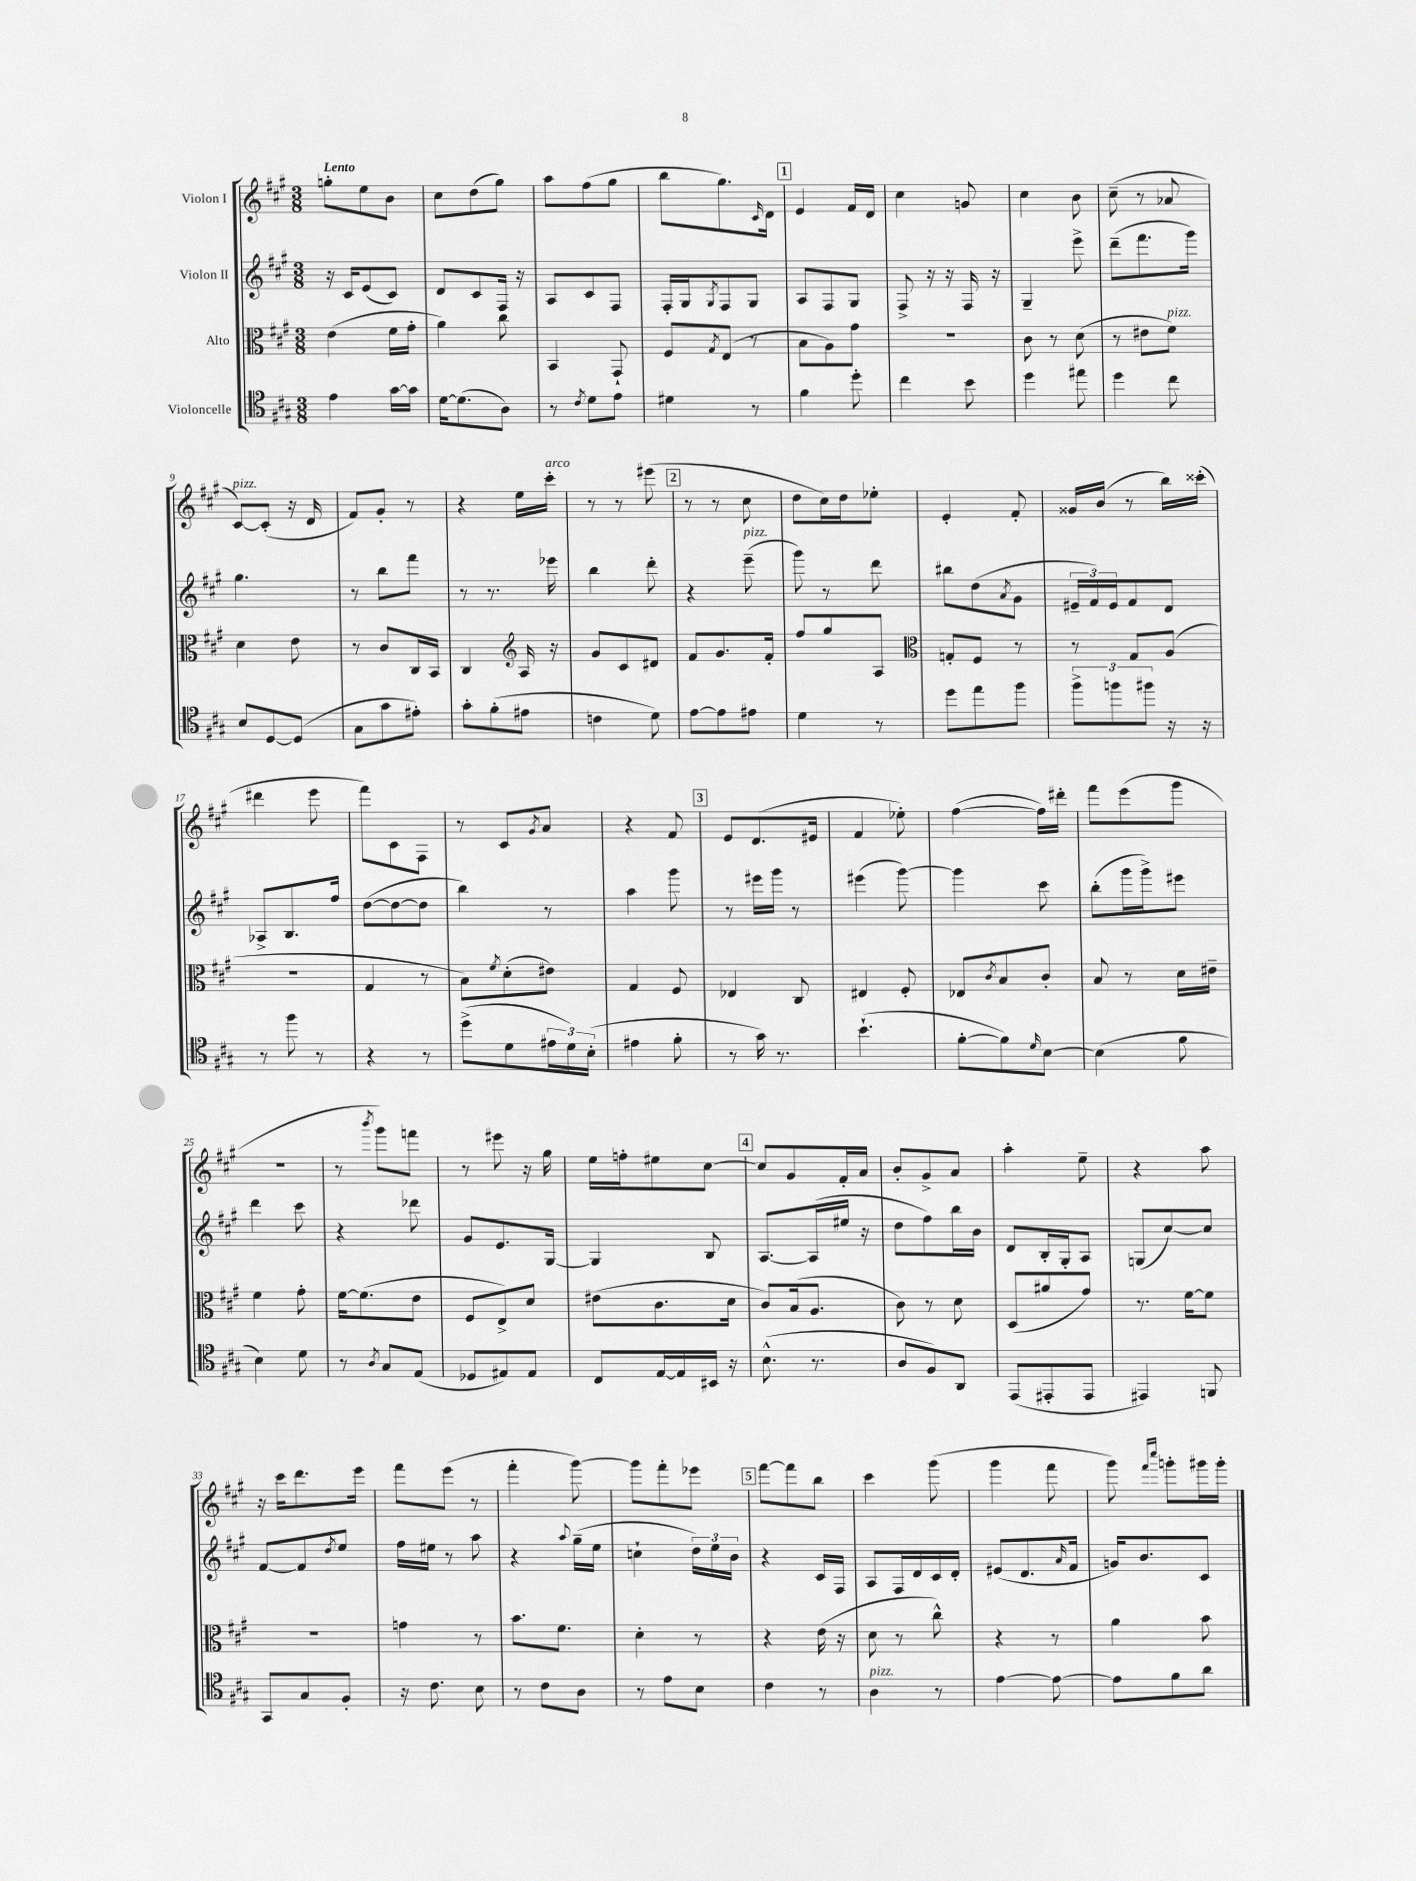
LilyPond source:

<<
\new StaffGroup <<
\new Staff = "s0" \with { instrumentName = "Violon I" } {
    \clef treble \key a \major \numericTimeSignature \time 3/8 \tempo "Lento"
    g''8-. e''8 b'8 |
    cis''8 d''8( gis''8) |
    a''8 fis''8( gis''8 |
    b''8 gis''8.) \grace { cis'16 } d'16 |
    \mark \markup { \box "1" } e'4 fis'16 d'16 |
    cis''4 g'8 |
    cis''4 b'8 |
    cis''8--( r8 aes'8 |
    cis'8~^\markup { \italic "pizz." }) cis'8-.( r16 d'16 |
    fis'8) gis'8-. r8 |
    r4 e''16 cis'''16-.^\markup { \italic "arco" } |
    r8 r8 eis'''8( |
    \mark \markup { \box "2" } r8 r8 cis''8 |
    d''8 cis''16) d''16 ees''8-. |
    e'4-. fis'8-. |
    gisis'16 b'16( r8 b''16) cisis'''16-.( |
    dis'''4 e'''8 |
    fis'''8) cis'8 fis8 |
    r8 cis'8 \acciaccatura { gis'8 } a'8 |
    r4 fis'8 |
    \mark \markup { \box "3" } e'8 d'8.( eis'16 |
    fis'4 ees''8-.) |
    fis''4~( fis''16) dis'''16-. |
    fis'''8 e'''8( gis'''8 |
    r4. |
    r8 \acciaccatura { b'''8 } gis'''8) f'''8 |
    r8 eis'''8 r16 gis''16 |
    e''16 f''16-. eis''8 cis''8~ |
    \mark \markup { \box "4" } cis''8 gis'8 fis'16-. a'16 |
    b'8-. gis'8-> a'8 |
    a''4-. e''8-- |
    r4 a''8 |
    r16 cis'''16 d'''8. e'''16 |
    fis'''8 e'''8( r8 |
    fis'''4-. gis'''8~) |
    gis'''8 fis'''8-. ees'''8 |
    \mark \markup { \box "5" } fis'''8~ fis'''8 b''8 |
    cis'''4 gis'''8( |
    gis'''4 fis'''8 |
    gis'''8) \grace { fis'''16 cis''''16 } g'''8-. gis'''16 gis'''16-. \bar "|." |
}
\new Staff = "s1" \with { instrumentName = "Violon II" } {
    \clef treble \key a \major \numericTimeSignature \time 3/8
    r16 cis'16 e'8( cis'8) |
    d'8 cis'8 fis16 r16 |
    a8 cis'8 fis8 |
    fis16-. gis16 \acciaccatura { gis8 } fis8 gis8 |
    \mark \markup { \box "1" } a8 fis8 gis8 |
    fis8-> r16 r16 fis16 r16 |
    gis4-- e'''8-> |
    d'''8--( fis'''8. gis'''16) |
    gis''4. |
    r8 b''8 fis'''8 |
    r8 r8. ees'''16 |
    b''4 d'''8-. |
    \mark \markup { \box "2" } r4 e'''8--^\markup { \italic "pizz." }( |
    gis'''8) r8 d'''8 |
    bis''8 d''8( \acciaccatura { a'8 } gis'8 |
    \tuplet 3/2 { eis'16-- fis'16) eis'16 } fis'8 d'8 |
    aes8-> b8. fis''16 |
    d''8~( d''8~ d''8 |
    b''4) r8 |
    a''4 gis'''8 |
    \mark \markup { \box "3" } r8 eis'''16 gis'''16 r8 |
    eis'''4( gis'''8~) |
    gis'''4 cis'''8 |
    b''8-.( gis'''16 gis'''16->) eis'''8 |
    d'''4 cis'''8 |
    r4 des'''8 |
    gis'8 e'8. gis16~ |
    gis4 b8 |
    \mark \markup { \box "4" } a8.~ a16( eis''16 r16 |
    d''8 fis''8) b''16 b'16 |
    d'8 b16-. gis16-. a8 |
    g8( cis''8~) cis''8 |
    fis'8~ fis'8 \acciaccatura { d''8 } e''8 |
    fis''16 eis''16 r8 a''8 |
    r4 \appoggiatura { a''8 } gis''16--( e''16 |
    c''4-! \tuplet 3/2 { d''16) e''16 b'16 } |
    \mark \markup { \box "5" } r4 cis'16 fis16 |
    a8 fis16 d'16 cis'16 d'16-. |
    eis'8( d'8. \grace { a'16 } fis'16 |
    g'16) b'8. cis'8 \bar "|." |
}
\new Staff = "s2" \with { instrumentName = "Alto" } {
    \clef alto \key a \major \numericTimeSignature \time 3/8
    e'4( fis'16 gis'16-. |
    a'4) cis''8 |
    b,4 gis,8-! |
    fis8 \acciaccatura { gis8 } e8( r8 |
    \mark \markup { \box "1" } b8 a8) gis'8 |
    R4. |
    cis'8 r8 d'8( |
    r8 eis'8 fis'8^\markup { \italic "pizz." }) |
    d'4 e'8 |
    r8 cis'8 cis16 b,16 |
    cis4 \clef treble a16 r16 |
    gis'8 cis'8 dis'8 |
    \mark \markup { \box "2" } fis'8 gis'8. fis'16-. |
    fis''8 gis''8 a8 |
    \clef alto g8-. fis8 r8 |
    r8 gis8 a8( |
    R4. |
    gis4 r8 |
    b8) \acciaccatura { fis'8 } d'8-.( eis'8) |
    gis4 fis8 |
    \mark \markup { \box "3" } ees4 cis8 |
    eis4 fis8-. |
    ees8 \acciaccatura { cis'8 } b8 cis'8-. |
    b8 r8 d'16 eis'16-- |
    fis'4 gis'8-. |
    fis'16~ fis'8.( e'8 |
    fis8 e8->) d'8 |
    eis'8( cis'8. d'16 |
    \mark \markup { \box "4" } cis'8) b16( a8. |
    cis'8) r8 d'8 |
    d8( ais'8 gis'8) |
    r8. fis'16~ fis'8 |
    R4. |
    g'4 r8 |
    b'8. fis'8. |
    d'4-. r8 |
    \mark \markup { \box "5" } r4 e'16( r16 |
    d'8 r8 cis''8-^) |
    r4 r8 |
    a'4 b'8 \bar "|." |
}
\new Staff = "s3" \with { instrumentName = "Violoncelle" } {
    \clef tenor \key a \major \numericTimeSignature \time 3/8
    e'4 gis'16~ gis'16 |
    d'16~ d'8.( a8) |
    r8 \acciaccatura { cis'8 } d'8 e'8 |
    dis'4 r8 |
    \mark \markup { \box "1" } fis'4 d''8-. |
    cis''4 b'8 |
    d''4 eis''8 |
    d''4 cis''8 |
    b8 d8~ d8( |
    gis8 gis'8 eis'8-.) |
    gis'8-. fis'8-.( eis'8 |
    c'4 d'8) |
    \mark \markup { \box "2" } e'8~ e'8 eis'8 |
    d'4 r8 |
    d''8 e''8 fis''8 |
    \tuplet 3/2 { fis''8-> f''8 fis''8 } r16 r16 |
    r8 fis''8 r8 |
    r4 r8 |
    d''8->( d'8 \tuplet 3/2 { eis'16 d'16) b16-.( } |
    eis'4 fis'8-. |
    \mark \markup { \box "3" } r8 gis'16) r8. |
    b'4.-!( |
    fis'8~-. fis'8) \grace { d'16 } b8~ |
    b4( fis'8 |
    b4) d'8 |
    r8 \acciaccatura { a8 } gis8 e8( |
    des8 eis8) eis8 |
    cis8 e16~ e16 bis,16 r16 |
    \mark \markup { \box "4" } b8.-^( r8. |
    a8 fis8) a,8 |
    e,8( eis,8-. eis,8 |
    eis,4) f,8 |
    gis,8 gis8 fis8-. |
    r16 cis'8. b8 |
    r8 cis'8 a8 |
    r8 e'8 b8 |
    \mark \markup { \box "5" } cis'4 r8 |
    a4^\markup { \italic "pizz." } r8 |
    e'4~ e'8~ |
    e'8 fis'8 a'8 \bar "|." |
}
>>
>>
